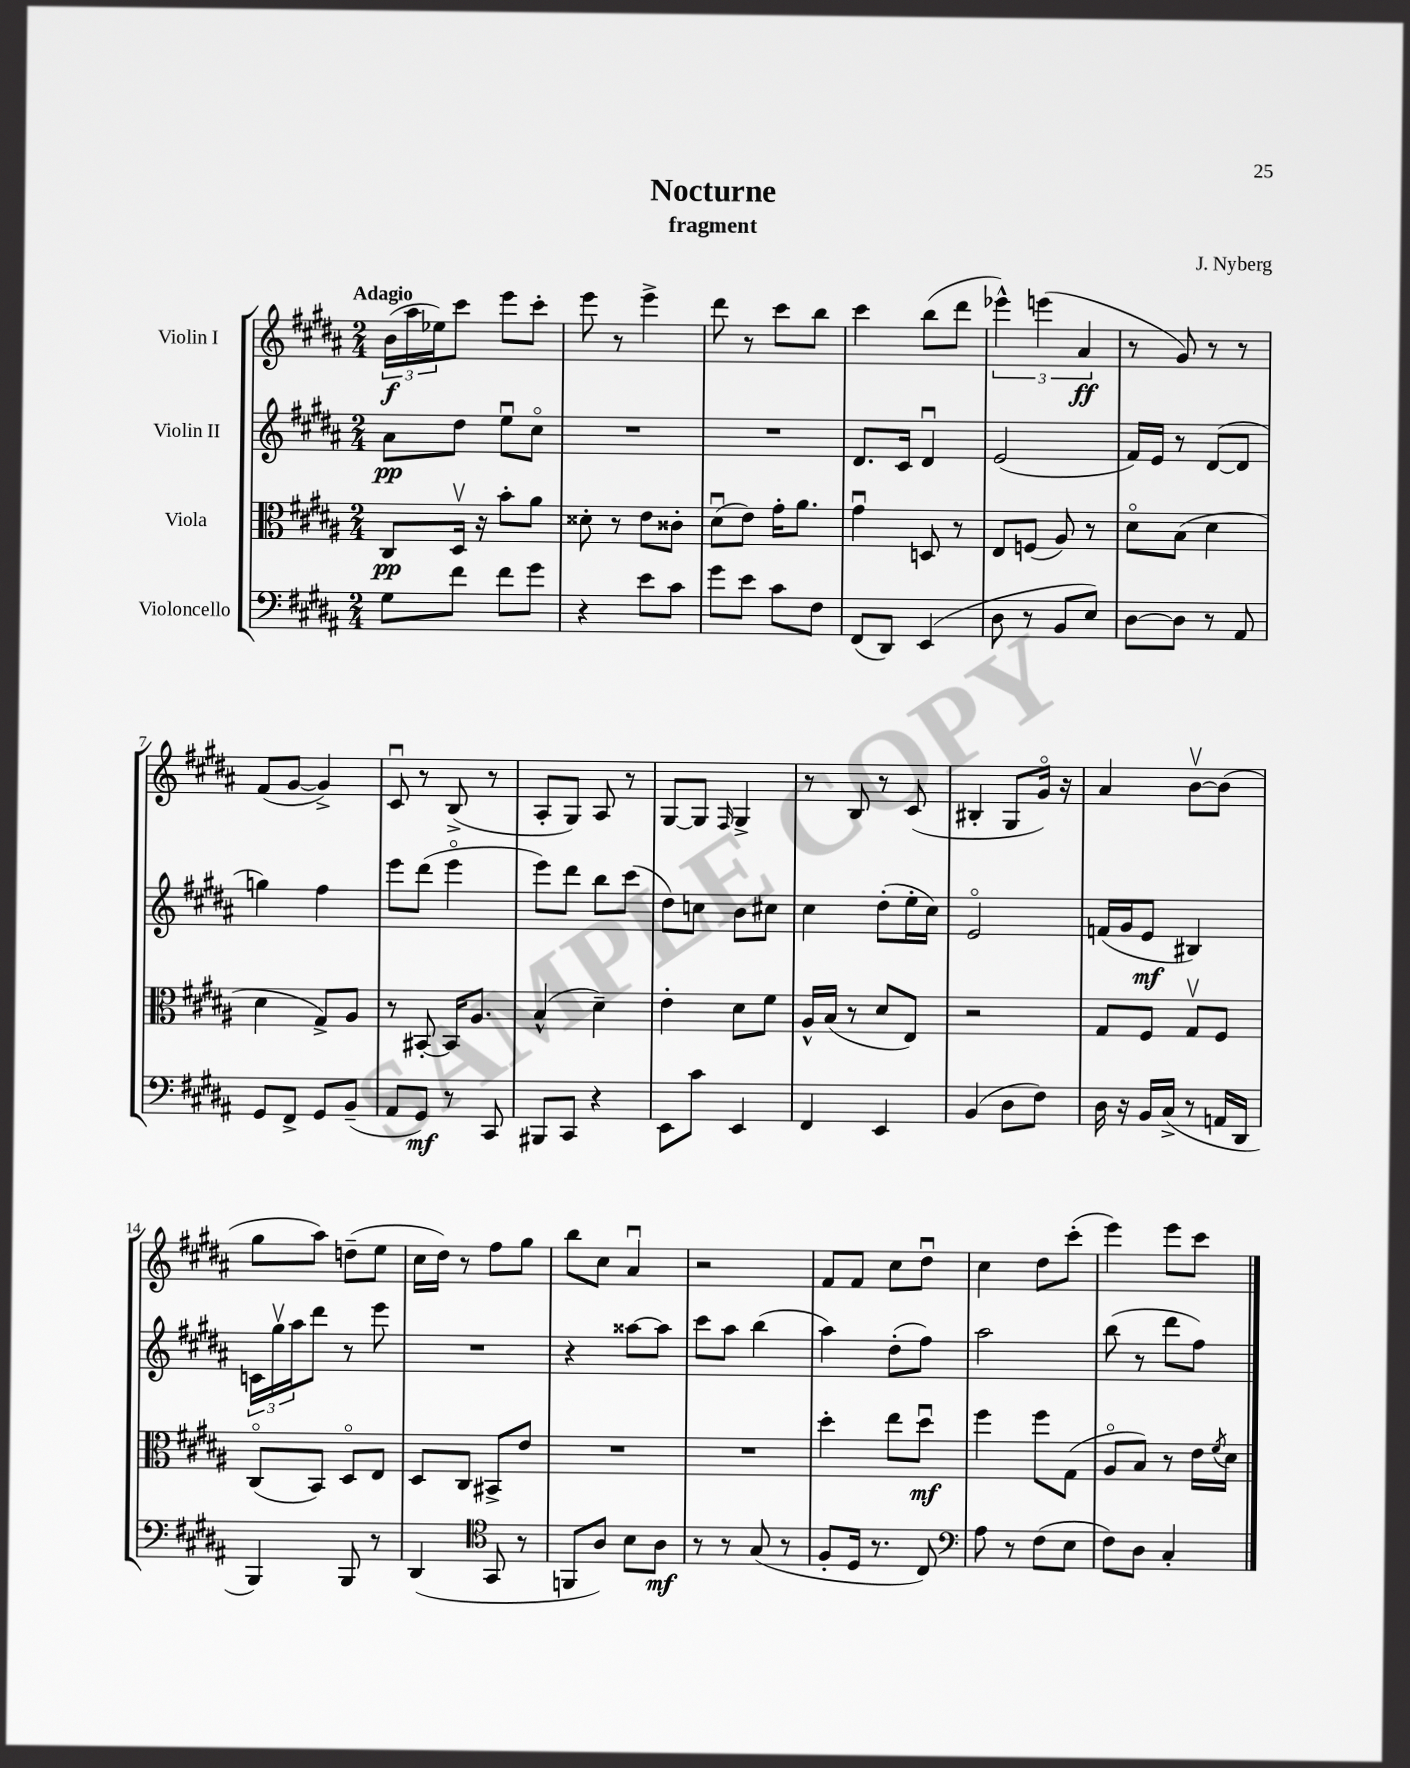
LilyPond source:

\header { title = "Nocturne" composer = "J. Nyberg" subtitle = "fragment" }
<<
\new StaffGroup <<
\new Staff = "s0" \with { instrumentName = "Violin I" } {
    \clef treble \key b \major \numericTimeSignature \time 2/4 \tempo "Adagio"
    \tuplet 3/2 { b'16\f( ais''16 ees''16) } cis'''8 e'''8 cis'''8-. |
    e'''8 r8 e'''4-> |
    dis'''8 r8 cis'''8 b''8 |
    cis'''4 b''8( dis'''8 |
    \tuplet 3/2 { ees'''4-^) e'''4( ais'4\ff } |
    r8 gis'8) r8 r8 |
    fis'8( gis'8~ gis'4->) |
    cis'8\downbow r8 b8->( r8 |
    ais8-. gis8) ais8 r8 |
    gis8~ gis8 \grace { fis16 } gis4-> |
    r8 b8 r8 cis'8( |
    bis4-. gis8 gis'16\flageolet) r16 |
    ais'4 b'8~\upbow b'8( |
    gis''8 ais''8) d''8--( e''8 |
    cis''16 dis''16) r8 fis''8 gis''8 |
    b''8 cis''8 ais'4\downbow |
    r2 |
    fis'8 fis'8 cis''8 dis''8\downbow |
    cis''4 dis''8 cis'''8-.( |
    e'''4) e'''8 cis'''8 \bar "|." |
}
\new Staff = "s1" \with { instrumentName = "Violin II" } {
    \clef treble \key b \major \numericTimeSignature \time 2/4
    ais'8\pp dis''8 e''8\downbow cis''8\flageolet |
    R2 |
    R2 |
    dis'8. cis'16 dis'4\downbow |
    e'2( |
    fis'16) e'16 r8 dis'8~( dis'8 |
    g''4) fis''4 |
    e'''8 dis'''8( e'''4\flageolet |
    e'''8) dis'''8 b''8 cis'''8( |
    dis''8) c''8 b'8 cis''8 |
    cis''4 dis''8-.( e''16-. cis''16) |
    e'2\flageolet |
    f'16( gis'16 e'8\mf bis4) |
    \tuplet 3/2 { c'16 gis''16\upbow ais''16 } dis'''8 r8 e'''8 |
    R2 |
    r4 aisis''8~ aisis''8 |
    cis'''8 ais''8 b''4( |
    ais''4) dis''8-.( fis''8) |
    ais''2 |
    b''8( r8 dis'''8 fis''8) \bar "|." |
}
\new Staff = "s2" \with { instrumentName = "Viola" } {
    \clef alto \key b \major \numericTimeSignature \time 2/4
    cis8\pp dis16\upbow r16 b'8-. ais'8 |
    disis'8-. r8 e'8 cisis'8-. |
    dis'8\downbow( e'8) gis'16-. ais'8. |
    gis'4\downbow d8 r8 |
    e8 f8( ais8) r8 |
    dis'8\flageolet b8( dis'4 |
    dis'4 gis8->) ais8 |
    r8 bis,8~-. bis,16 ais8. |
    b4-^( dis'4--) |
    e'4-. dis'8 fis'8 |
    ais16-^ b16( r8 dis'8 e8) |
    r2 |
    gis8 fis8 gis8\upbow fis8 |
    cis8\flageolet( b,8) dis8\flageolet e8 |
    dis8 cis8 bis,8-> e'8 |
    R2 |
    R2 |
    dis''4-. e''8 dis''8\downbow\mf |
    fis''4 fis''8 gis8( |
    ais8\flageolet b8) r8 e'16 \acciaccatura { fis'8 } dis'16 \bar "|." |
}
\new Staff = "s3" \with { instrumentName = "Violoncello" } {
    \clef bass \key b \major \numericTimeSignature \time 2/4
    gis8 fis'8 fis'8 gis'8 |
    r4 e'8 cis'8 |
    gis'8 e'8 cis'8 fis8 |
    fis,8( dis,8) e,4( |
    dis8 r8 b,8 e8) |
    dis8~ dis8 r8 ais,8 |
    gis,8 fis,8-> gis,8 b,8--( |
    ais,8 gis,8\mf) r8 cis,8 |
    bis,,8 cis,8 r4 |
    e,8 cis'8 e,4 |
    fis,4 e,4 |
    b,4( dis8 fis8) |
    dis16 r16 b,16 cis16->( r8 a,16 dis,16 |
    b,,4) b,,8 r8 |
    dis,4( \clef tenor gis,8 r8 |
    f,8 ais8) b8 ais8\mf |
    r8 r8 gis8( r8 |
    fis8-. dis16 r8. cis8) |
    \clef bass ais8 r8 fis8( e8 |
    fis8) dis8 cis4-. \bar "|." |
}
>>
>>
